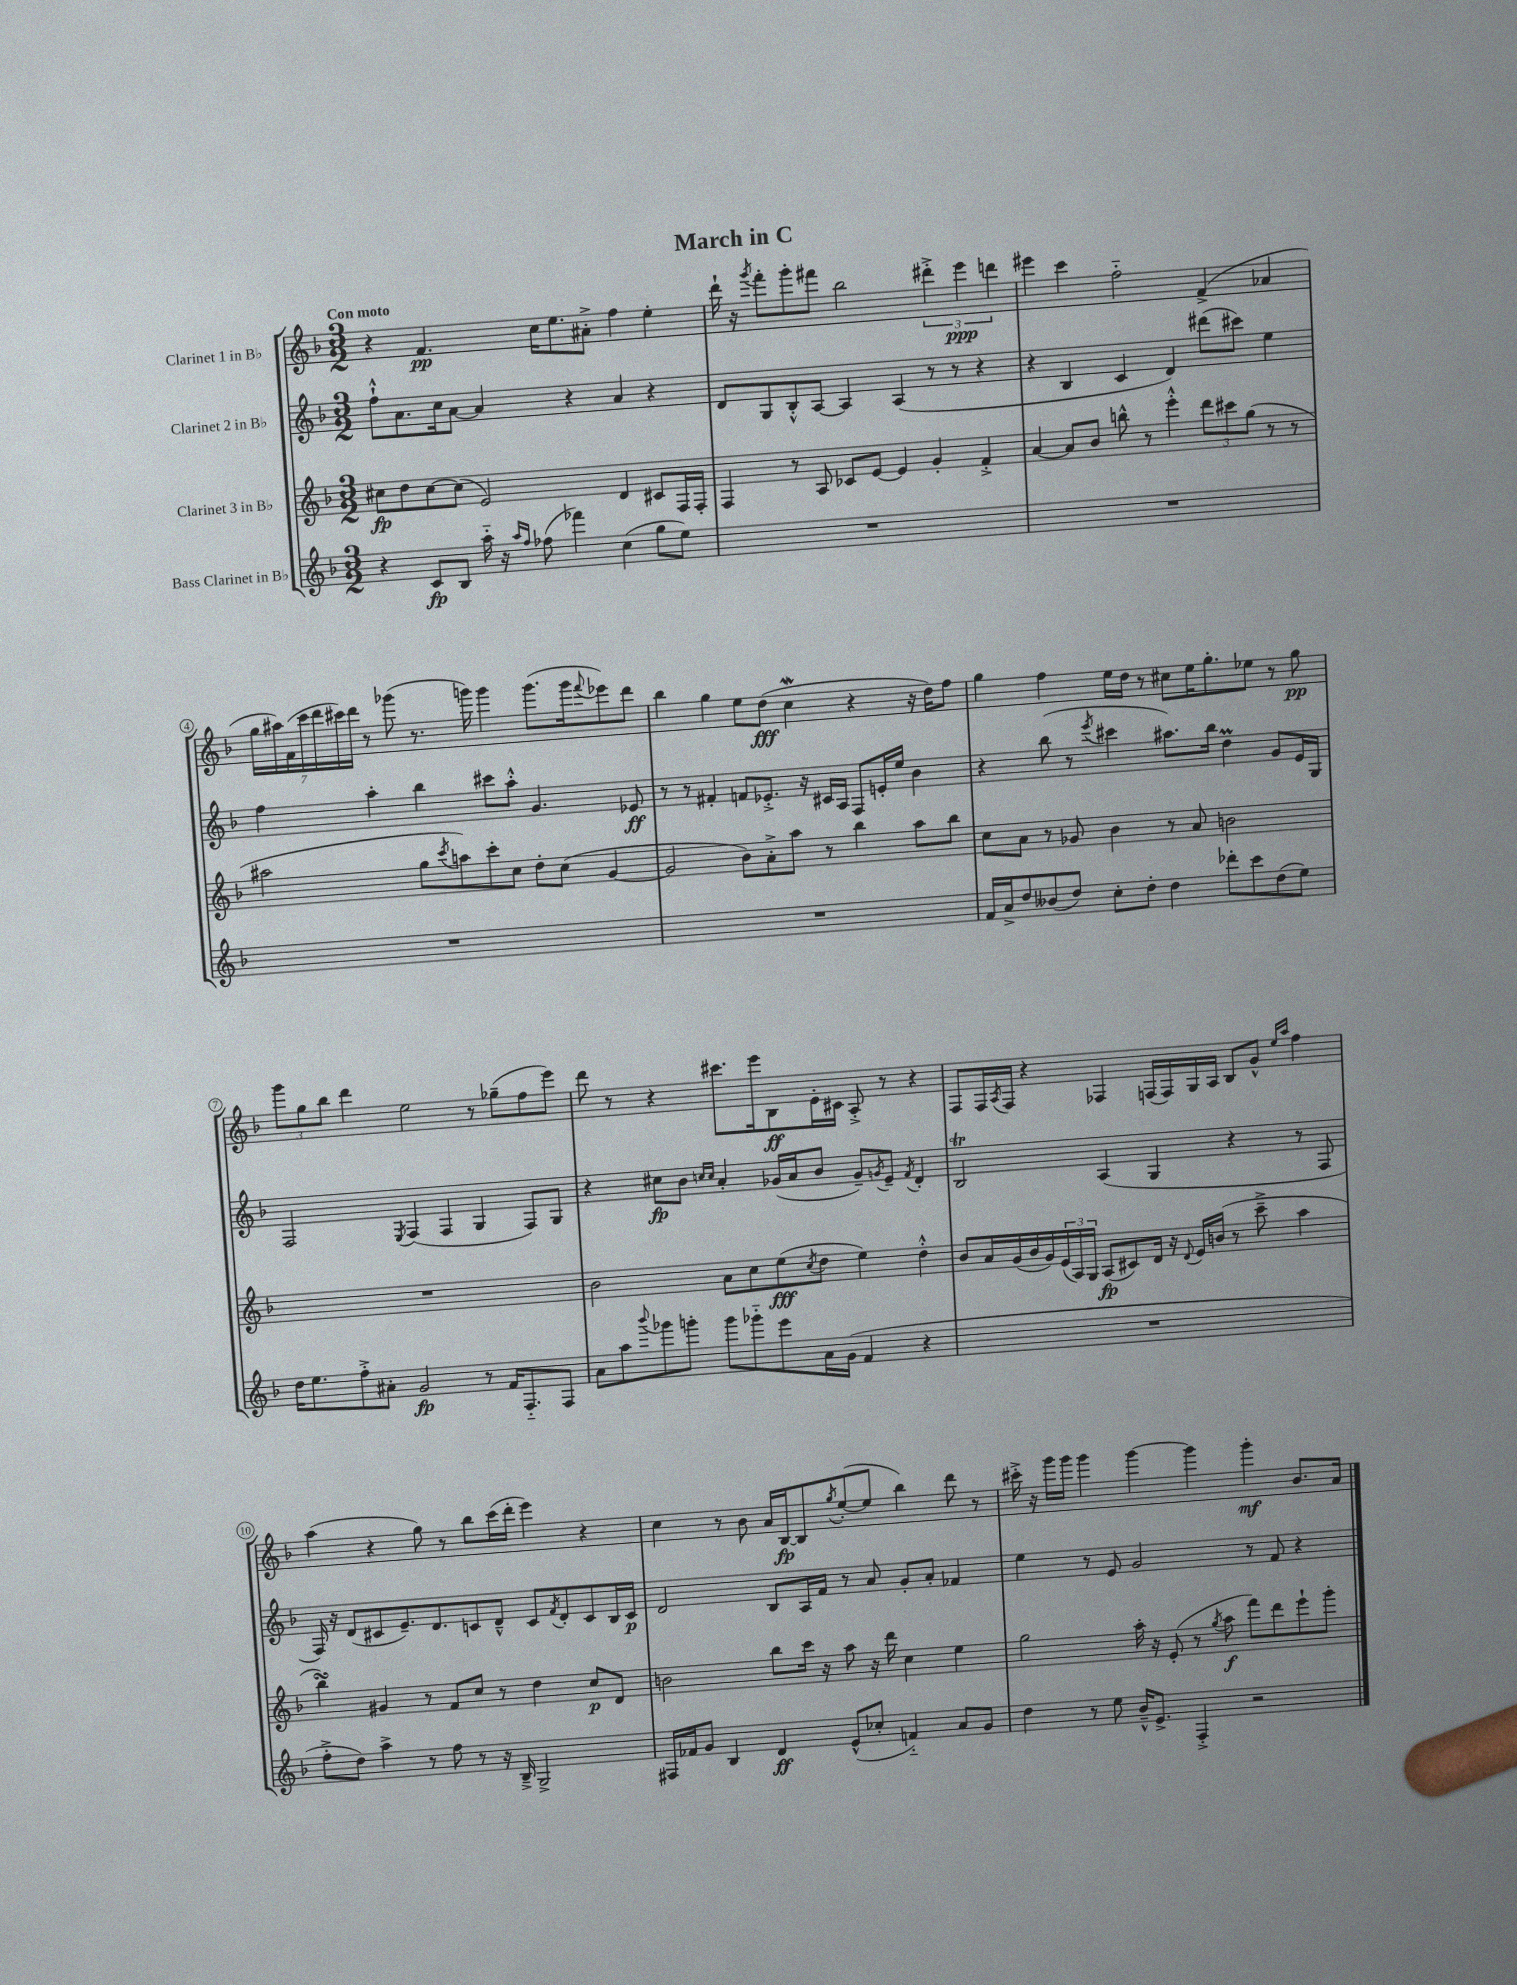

**kern	**kern	**kern	**kern
*staff4	*staff3	*staff2	*staff1
*clefG2	*clefG2	*clefG2	*clefG2
*k[b-]	*k[b-]	*k[b-]	*k[b-]
*M3/2	*M3/2	*M3/2	*M3/2
4r	8cc#	8ff`^^	4r
.	8dd	8.a	.
8c	[8cc#	.	4.f
.	.	16cc	.
8B-	(8cc#]	[8a	.
16aa'~	2e)	4a]	.
16r	.	.	.
16qqaa	.	.	.
16qqff	.	.	.
(8ff-	.	.	16cc
.	.	.	8.ee
4fff-)	.	4r	.
.	.	.	8a#'^
(4cc	4d	4a	4ff
8gg	8c#	4r	4ee'
8ee)	16F	.	.
.	16F'	.	.
=	=	=	=
1.r	4F	8d	16ddd`
.	.	.	16r
.	.	.	8qggg
.	.	8G	8fff'
.	8r	8B-'^^	8ggg'
.	8A	[8A	8fff#
.	8c-	4A]	2bb-
.	[8e	.	.
.	4e]	(4A	.
.	4g'	8r	6ddd#'^
.	.	8r	.
.	.	.	6eee
.	4f'^	4r	.
.	.	.	6ddd
=	=	=	=
1.r	[4a	4r	4eee#
.	8a]	4B-	4ccc
.	8b-	.	.
.	8bb^^	4c	2ff'~
.	8r	.	.
.	4eee'^^	4d)	.
.	12ddd	(8ddd#	(4f^
.	12ccc#	.	.
.	.	8ccc#)	.
.	(12gg	.	.
.	8r	4ee	4a-
.	8r	.	.
=	=	=	=
1.r	2aa#	4ff	28gg
.	.	.	28aa#)
.	.	.	(28f
.	.	.	28ccc
.	.	.	28ddd
.	.	.	28ccc#)
.	.	.	28ddd
.	.	4aa'	8r
.	.	.	(8ggg-
.	8gg	4bb-	8.r
.	8qccc	.	.
.	8aa)	.	.
.	.	.	16ggg)
.	8ccc'	8ccc#	4ggg
.	8cc	8aa'^^	.
.	8dd'	4.g	(8.ggg
.	(8cc	.	.
.	.	.	16ggg
.	.	.	8qqfff
.	[4g	.	8eee-)
.	.	8e-	8ddd
=	=	=	=
1.r	2g]	8r	4bb-
.	.	8r	.
.	.	4f#'	4gg
.	8b-)	8f	8ee
.	8a'^	8.e-'^	(8dd
.	8aa	.	4cc
.	.	16r	.
.	8r	16c#	.
.	.	16A	.
.	4bb-	8F	4r
.	.	16e'	.
.	.	16ee	.
.	8aa	4b-	16r
.	.	.	16dd)
.	8bb-	.	8ff
=	=	=	=
16f	8cc	4r	4gg
16a^	.	.	.
8dd	8a	.	.
(8b--	8r	(8bb-	4ff
8dd)	8g-	8r	.
.	.	8qeee	.
8cc'	4b-	4ccc#	16ee
.	.	.	16dd
8dd'	.	.	8r
4dd	8r	8.aa#)	8cc#
.	8a	.	16ee
.	.	16bb-	8.gg'
8ddd-'	2b	4dd	.
8ccc	.	.	8ee-
(8dd	.	8g	8r
8ee)	.	16e	8gg
.	.	16G	.
=	=	=	=
16dd	1.r	2F	12ggg
8.ee	.	.	.
.	.	.	12gg
.	.	.	12bb-
8ff'^	.	.	4ddd
8a#'	.	.	.
.	.	8qE	.
2g	.	(4F	2ee
.	.	4F	.
8r	.	4G	8r
16f	.	.	(8gg-~
8.F'~	.	.	.
.	.	8F)	8ff
8F	.	8G	8eee)
=	=	=	=
8a	2b-	4r	8ddd
8aa	.	.	8r
8qqbbb-	.	.	.
8ggg-	.	8cc#	4r
8ggg'	.	8b-	.
.	.	16qqcc	.
.	.	16qqcc	.
8ggg	8a	4a'	8.ccc#
8ggg-'~	8cc	.	.
.	.	.	16eee
8eee	(8ee	(16g-	8B-
.	.	16a	.
.	8qcc	.	.
16a	8dd	8b-	16e'
(16g	.	.	16c#
4f	4ee)	8g-~)	8A'^
.	.	8qg	.
.	.	8e~	8r
.	.	8qf	.
4r	4dd'^^	4d'	4r
=	=	=	=
1.r	8b-	2B-	8F
.	16a	.	16F
.	.	.	8qA
.	(16g	.	16F
.	16b-	.	4r
.	16g)	.	.
.	(24e	.	.
.	24A)	.	.
.	24G	.	.
.	(8A	(4A	4F-
.	8c#)	.	.
.	16d	4G	(16F
.	16r	.	16F)
.	8qqd	.	.
.	16e	.	16G
.	(16b	.	16A
.	8r	4r	8B-
.	8ccc~^	.	8g^^
.	.	.	16qqee
.	.	.	16qqaa
.	4aa	8r	4ff
.	.	8F	.
=	=	=	=
8ff'^	4bb-)	16F)	(4aa
.	.	16r	.
8dd)	.	(8d	.
4aa^	4g#	8c#	4r
.	.	8.e~)	.
8r	8r	.	8gg)
.	.	8.d	.
8ff	8f	.	8r
8r	8cc	8c	8bb-
16r	8r	8d~^^	(16ccc
16B-~^	.	.	16ddd'
2G^	4dd	8c	4eee)
.	.	8qf	.
.	.	8d'	.
.	8cc	8c	4r
.	8d	16B-	.
.	.	16c	.
=	=	=	=
16F#	2b	2d	4cc
16f-	.	.	.
8g	.	.	.
4B-	.	.	8r
.	.	.	8b-
4d	8bb-	8B-	16a
.	.	.	[16B-
.	16ccc	16A	8B-]
.	16r	16f	.
.	.	.	8qgg
(8e^^	8aa	8r	([8ee'
8cc-'	16r	8a	8ee]
.	16ddd	.	.
4f'~)	4cc	8g'	4bb-)
.	.	8a'	.
8a	4ee	4f-	8ddd
8g	.	.	8r
=	=	=	=
4dd	2gg	4ee	16ccc#'^
.	.	.	16r
.	.	.	16ggg
.	.	.	16ggg
8r	.	8r	4ggg
8ee	.	8e	.
16b-~^^	16aa'	2g	[4ggg
8.e^	16r	.	.
.	(8e'	.	.
4F'^	8r	.	4ggg]
.	8qgg	.	.
.	8aa	.	.
2r	8fff)	8r	4ggg'
.	8ddd	8f	.
.	8eee`	4r	8.b-
.	8ggg'	.	.
.	.	.	16a
==	==	==	==
*-	*-	*-	*-
